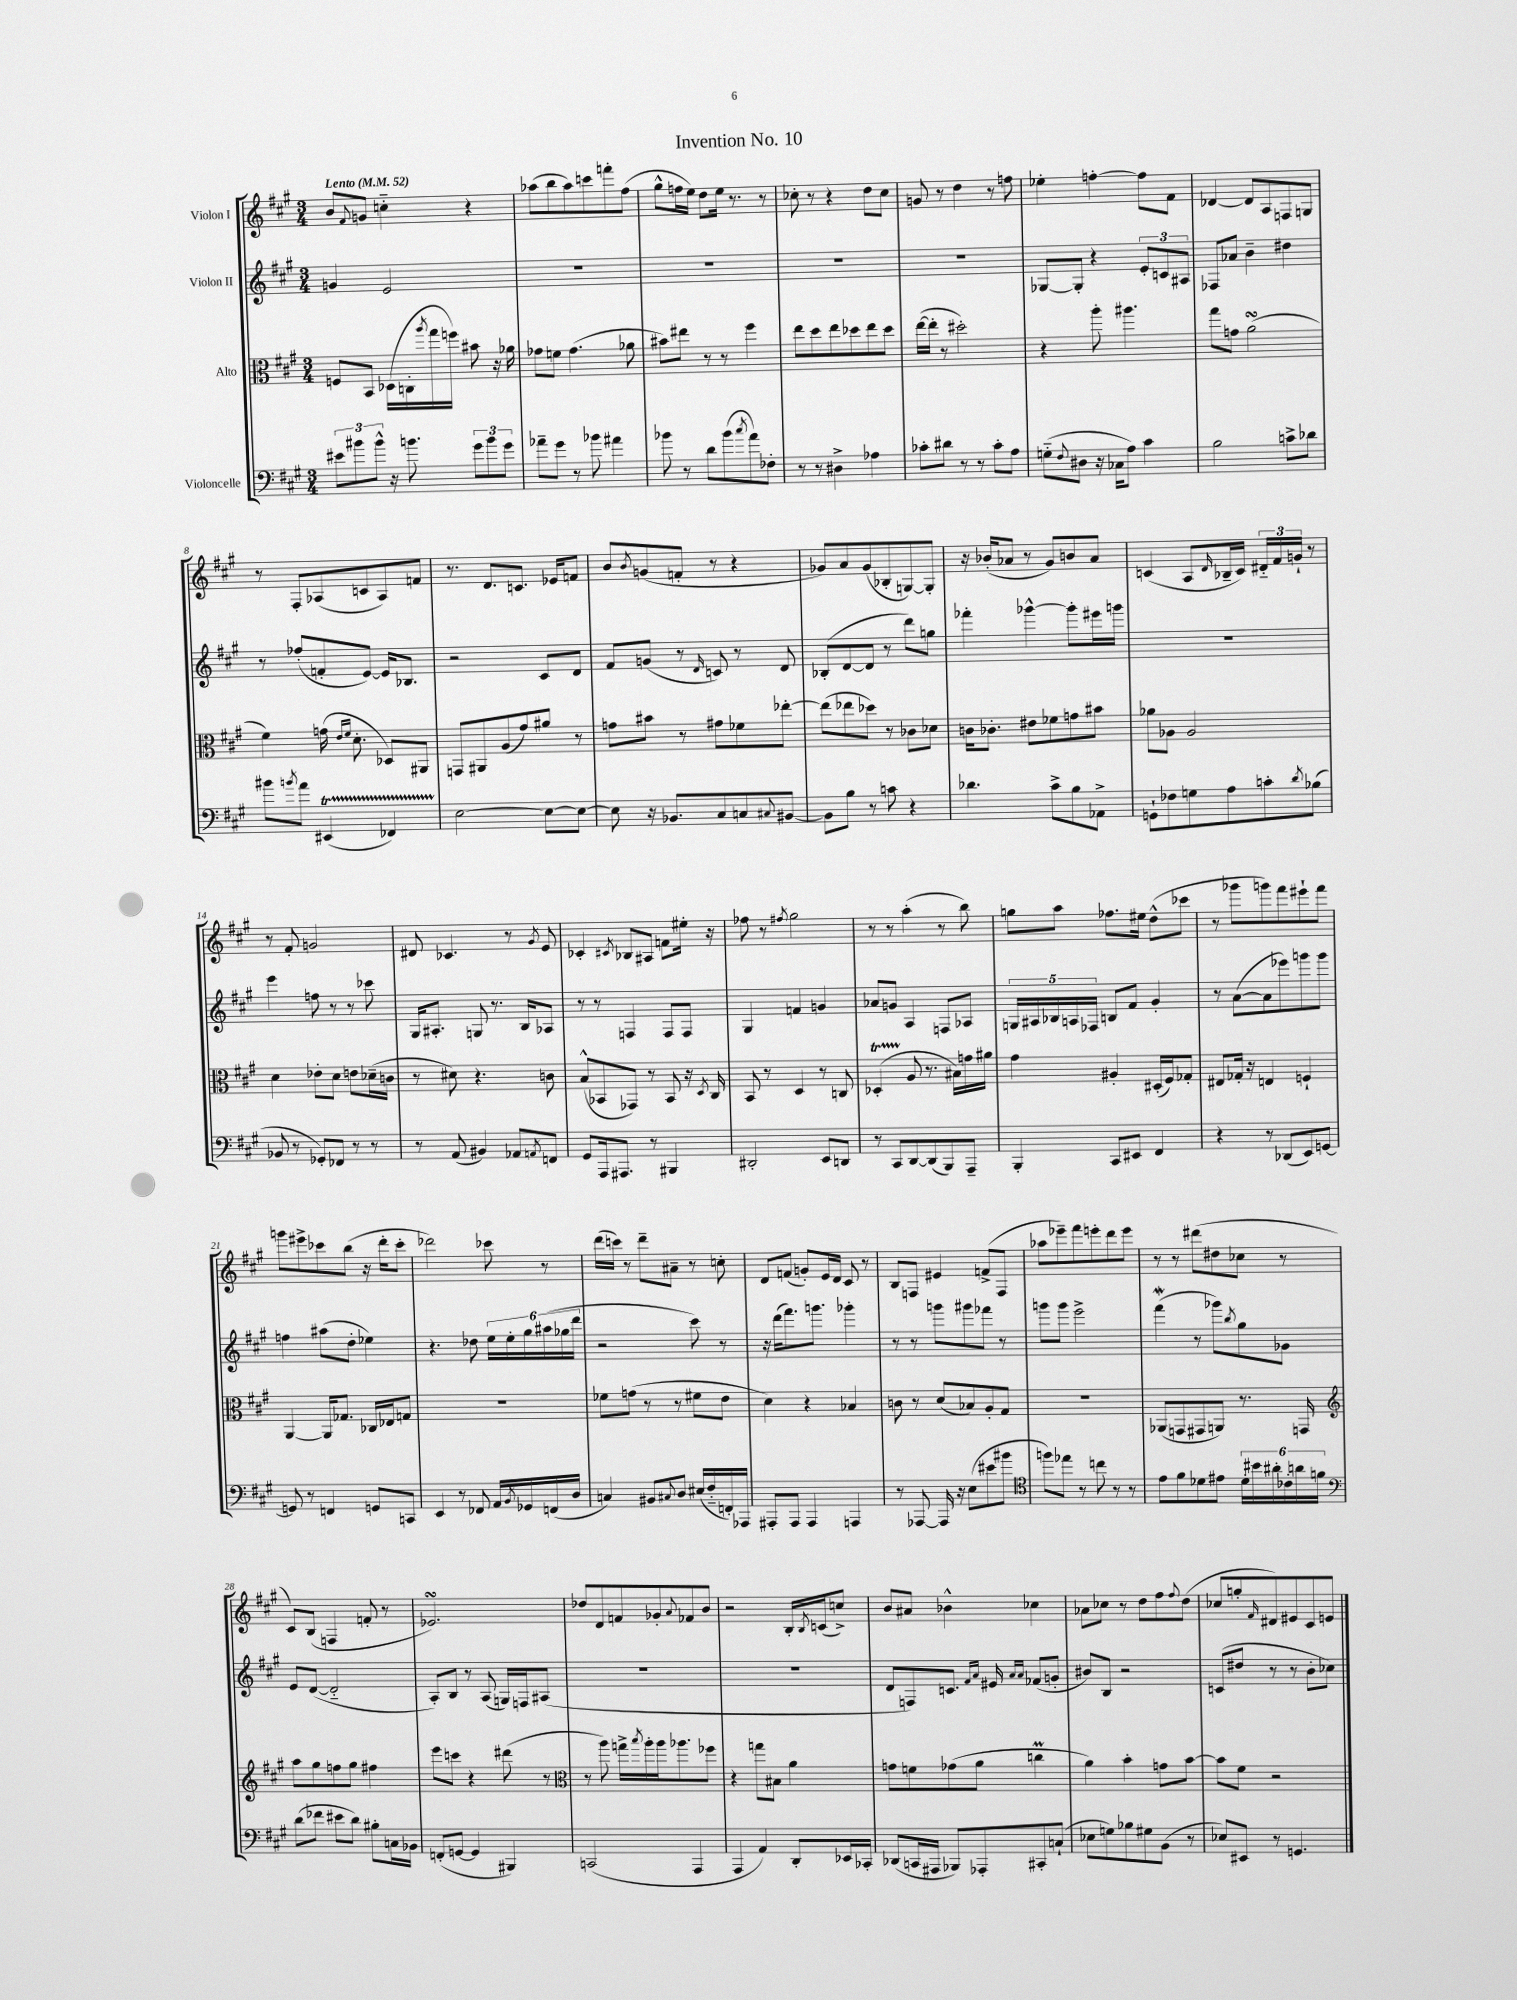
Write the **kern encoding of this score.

**kern	**kern	**kern	**kern
*staff4	*staff3	*staff2	*staff1
*clefF4	*clefC3	*clefG2	*clefG2
*k[f#c#g#]	*k[f#c#g#]	*k[f#c#g#]	*k[f#c#g#]
*M3/4	*M3/4	*M3/4	*M3/4
*MM52	*MM52	*MM52	*MM52
12e#	8F	4g	8b
12b#	.	.	.
.	.	.	8qqf#
.	8BB	.	8g
12b#^^	.	.	.
16r	(16D-	2e	4cc'~
8.b	16C'	.	.
.	8qaa	.	.
.	16gg#	.	.
.	16ff)	.	.
12g#	8b#	.	4r
12b	.	.	.
.	16r	.	.
12g#	.	.	.
.	16a-	.	.
=	=	=	=
8a-~	8g-	2.r	(8aa-
8g#	8f	.	8bb
8r	(4.g-	.	8aa-)
8b-	.	.	8ccc
4a#	.	.	8fff'
.	8a-	.	(8ff#
=	=	=	=
8b-	8b#)	2.r	8gg#^^
8r	8ee#	.	16ff
.	.	.	16ee)
8d	8r	.	8dd
(8b-	8r	.	16ee
.	.	.	8.r
8qcc#	.	.	.
8a)	4ff#	.	.
8F-'	.	.	8r
=	=	=	=
8r	8ee	2.r	8cc-'
8r	8dd	.	8r
4D#^	8ee	.	4r
.	8dd-	.	.
4A-	8ee	.	8dd
.	8dd-	.	8cc-
=	=	=	=
8c-'	([16ee	2.r	8g
.	16ee']	.	.
8d#	8r	.	8r
8r	2dd#')	.	4dd
8r	.	.	.
8c-'	.	.	8r
8A	.	.	8ff
=	=	=	=
(8G'~	4r	[8G-	4ee-'
8qqF#	.	.	.
8D#	.	8G-']	.
16r	8aa'	4r	[4ff'
16C-	.	.	.
8A)	4.aa#	.	.
4c#	.	12e'	8ff]
.	.	12c	.
.	.	.	8f#
.	.	12A#	.
=	=	=	=
2B	8gg#	8F-	[4d-
.	8g	8a-	.
.	(2a	4b~	8d-]
.	.	.	8A
8c^	.	4dd#	8F
8d-	.	.	8G
=	=	=	=
8b#	4f#)	8r	8r
8qb	.	.	.
8a	.	(8ff-'	8F#'
(4EE#	(16g	8f'	(8A-
.	16qqe	.	.
.	16qqf#	.	.
.	8.d'	.	.
.	.	[8e)	8c
4FF-)	8D-)	16e]	8A-)
.	.	8.B-	.
.	8AA#	.	8f
=	=	=	=
[2E	8GG	2r	8.r
.	8AA#	.	.
.	.	.	8.d
.	(8A	.	.
.	8g#)	.	8.c
8E_	8a#	8c#	.
.	.	.	16e-
8E_	8r	8d	8f
=	=	=	=
8E]	8g	8f#	8b
.	.	.	8qb
16r	8b#	(8g	(8g
8.BB-	.	.	.
.	8r	8r	8f'
.	.	16qqd	.
8C#	8g#	8c)	8r
8C	8f-	8r	4r
8qqC#	.	.	.
[8BB#	[8ee-'	8d	.
=	=	=	=
8BB#]	(8ee-]	(8B-'	8g-)
8B	8ee-	[8d	8a
8r	8dd-)	8d]	(8g-
8c	8r	8r	8B-'
4r	8c-	8ddd)	[8G)
.	8d-	8gg	8G']
=	=	=	=
4.d-	16c	4fff-'	16r
.	8.c-'	.	(16b-'
.	.	.	8a-
.	8e#	[4ggg-^^	8r
8c#^	8f-	.	8g#)
8B	8g	8ggg-']	8b
8AA-^	8b#	16eee#	8a-
.	.	16ggg	.
=	=	=	=
8GG`	8a-	2.r	(4c
8F-	8A-	.	.
8G	2A-	.	8A
.	.	.	16qqd
8A	.	.	16B-~
.	.	.	16c)
8c'	.	.	24d#'~
.	.	.	24f#
.	.	.	24g`
8qd	.	.	.
(8B-	.	.	8r
=	=	=	=
8BB-	4d	4eee	8r
8r	.	.	8f#'
8GG-')	8e-'	8ff	2g
8FF-	8d	8r	.
8r	8e	8r	.
8r	(16d-~	8ccc-	.
.	16c	.	.
=	=	=	=
8r	8r	16G#	8d#
.	.	8.A#'	.
(8AA	8d#)	.	4.c-
4BB#)	4.r	8G	.
.	.	8.r	.
8AA-	.	.	8r
.	.	16B	.
8qAA	.	.	8qg#
8FF	8c	8A-	8e
=	=	=	=
8GG#	(8B^^	8r	4c-'
16AAA	8BB-	8r	.
8.AAA#	.	.	.
.	.	.	8qc#
.	8GG-)	4F	8B-
8r	8r	.	8A#
4BBB#	8BB-	8F	8f
.	16r	8F	16ee#'
.	8qD	.	.
.	16C#	.	16r
=	=	=	=
2DD#'	8BB	4G#	8ff-
.	8r	.	8r
.	.	.	8qff#
.	4D	4f	2gg#
8EE	8r	4g	.
8DD	8C	.	.
=	=	=	=
8r	(4D-'	8a-	8r
8CC#	.	8g	8r
[8DD	8A	4A	(4aa'
(8DD]	8.r	.	.
8BBB)	.	8F	8r
.	16B#)	.	.
8AAA~	16g	8A-	8bb)
.	16a#	.	.
=	=	=	=
4BBB'	4g#	20G	8gg
.	.	20A#	.
.	.	20B-	.
.	.	.	8aa
.	.	20A	.
.	.	20F-	.
8CC#	4A#'	8B	8.ff-
8EE#	.	8f#	.
.	.	.	16ee#
4FF#	(16D#'	4g#'	(8dd^^
.	16F#)	.	.
.	8G-'	.	8ccc-
=	=	=	=
4r	8E#	8r	8r
.	16G-'	([8a	8ggg-
.	16r	.	.
8r	4E	8a]	8ggg)
(8DD-	.	8eee-)	8fff#
8EE)	4F`	8ggg	8eee#`
[8GG	.	8ggg	8fff#
=	=	=	=
8GG]	[4AA	4ff	8ggg
8r	.	.	8eee#^
4FF	16AA]	(8aa#	8ccc-
.	8.G-	.	.
.	.	8dd'	(8bb
8GG	16C-	4ee-)	16r
.	16E-	.	16ddd'
8CC	8G	.	8ccc-'
=	=	=	=
4EE	2.r	4.r	2ddd-)
8r	.	.	.
8FF-	.	8dd-	.
16AA	.	24ee	8ccc-
.	.	24ee'	.
8qBB	.	.	.
16GG-	.	.	.
.	.	24gg#	.
(16FF	.	(24aa#	8r
.	.	24gg-	.
16D	.	.	.
.	.	24ddd	.
=	=	=	=
4C)	8f-	2r	(16ddd
.	.	.	16ccc)
.	(8g	.	8r
8BB#	8r	.	8ddd~
8qqC#	.	.	.
8D	8r	.	8a#~
(16E#	8f#	8ccc#)	8r
16F#'~	.	.	.
16FF')	8e	8r	8cc'
16AAA-	.	.	.
=	=	=	=
8AAA#'	4d)	16r	8d
.	.	(16ddd	.
8AAA#	.	8.fff#)	(8f
4AAA#	4r	.	8g')
.	.	8.ggg	.
.	.	.	16e
.	.	.	16d
4AAA	4B-	4ggg-'	8c#
.	.	.	8r
=	=	=	=
8r	8c	8r	8B
[8AAA-	8r	8r	8F
16AAA-]	(8d	8ggg	4e#
16r	.	.	.
(8E	8B-)	8ggg#	.
8e#	8A'	8fff-	(8f^
8b#	8G#	8r	8F
=	=	=	=
*clefC4	*	*	*
8ff)	2.r	8ggg	8aa-
8ee-	.	8ggg	8eee-~)
8r	.	2eee^	8fff#
8cc	.	.	8eee'
8r	.	.	8ddd
8r	.	.	8eee
=	=	=	=
8e	(8AA-	(4fff#	8r
8f#	8GG	.	8r
8d-	8GG#	8r	(8ddd#
8e#	8AA)	8ggg-)	8dd#
.	.	8qbb	.
24d-'	8.r	8gg#	8cc-
24b#	.	.	.
24a#'	.	.	.
24c-'	.	8g-	8r
24a	.	.	.
.	16GG	.	.
24f	.	.	.
=	=	=	=
*clefF4	*clefG2	*	*
(8d	8aa	8e	8c#)
8f-	8gg#	([8d	(8B
8e#	8ff	2d'~]	4F
8d)	8gg#	.	.
8B#'	4ff#	.	8f'
16C	.	.	8r
16BB-	.	.	.
=	=	=	=
(8FF'	8eee	8A')	2.e-)
[8GG	8ccc	8B	.
4GG]	4r	8r	.
.	.	(8A	.
4BBB#)	(8ddd#	16G)	.
.	.	16F	.
.	8r	(8A#	.
=	=	=	=
*	*clefC3	*	*
(2CC	8r	2.r	8dd-
.	8aa)	.	8d
.	16gg^	.	8f
.	8qbb	.	.
.	16aa'	.	.
.	16aa	.	8g-'
.	8.aa-	.	.
.	.	.	8qqa
4AAA	.	.	8f-
.	8ff-	.	8b
=	=	=	=
4AAA	4r	2.r	2r
4AA)	8gg	.	.
.	8B#	.	.
8DD'	4a	.	16B'
.	.	.	8qB
.	.	.	(16c
16EE-	.	.	8cc^)
16CC-'	.	.	.
=	=	=	=
(8DD-	8g	8d	8b
16CC	8f	8F)	8a#
16AAA#	.	.	.
8BBB-)	(8g-	8.c	4b-^^
8AAA-'	8a	.	.
.	.	16qqf#	.
.	.	16qqa	.
.	.	16e#	.
.	.	16qqa	.
.	.	16qqa	.
8CC#'	4cc	(8f-	4cc-
(8C`	.	8g'	.
=	=	=	=
8E-	4a)	8b#)	8a-
8G)	.	8B	8cc-
8B-	4b'	2r	8r
8G#	.	.	8dd
(8BB	8g	.	8ff#
.	.	.	8qqff#
8r	[8b	.	(8dd
=	=	=	=
8E-)	8b]	(8c	8cc-
8EE#	8f#	8dd#	8gg'
.	.	.	16qqf#
8r	2r	8r	8d#)
4.GG	.	8r	8e#
.	.	8b'	8c#
.	.	8cc-)	8e
==	==	==	==
*-	*-	*-	*-
